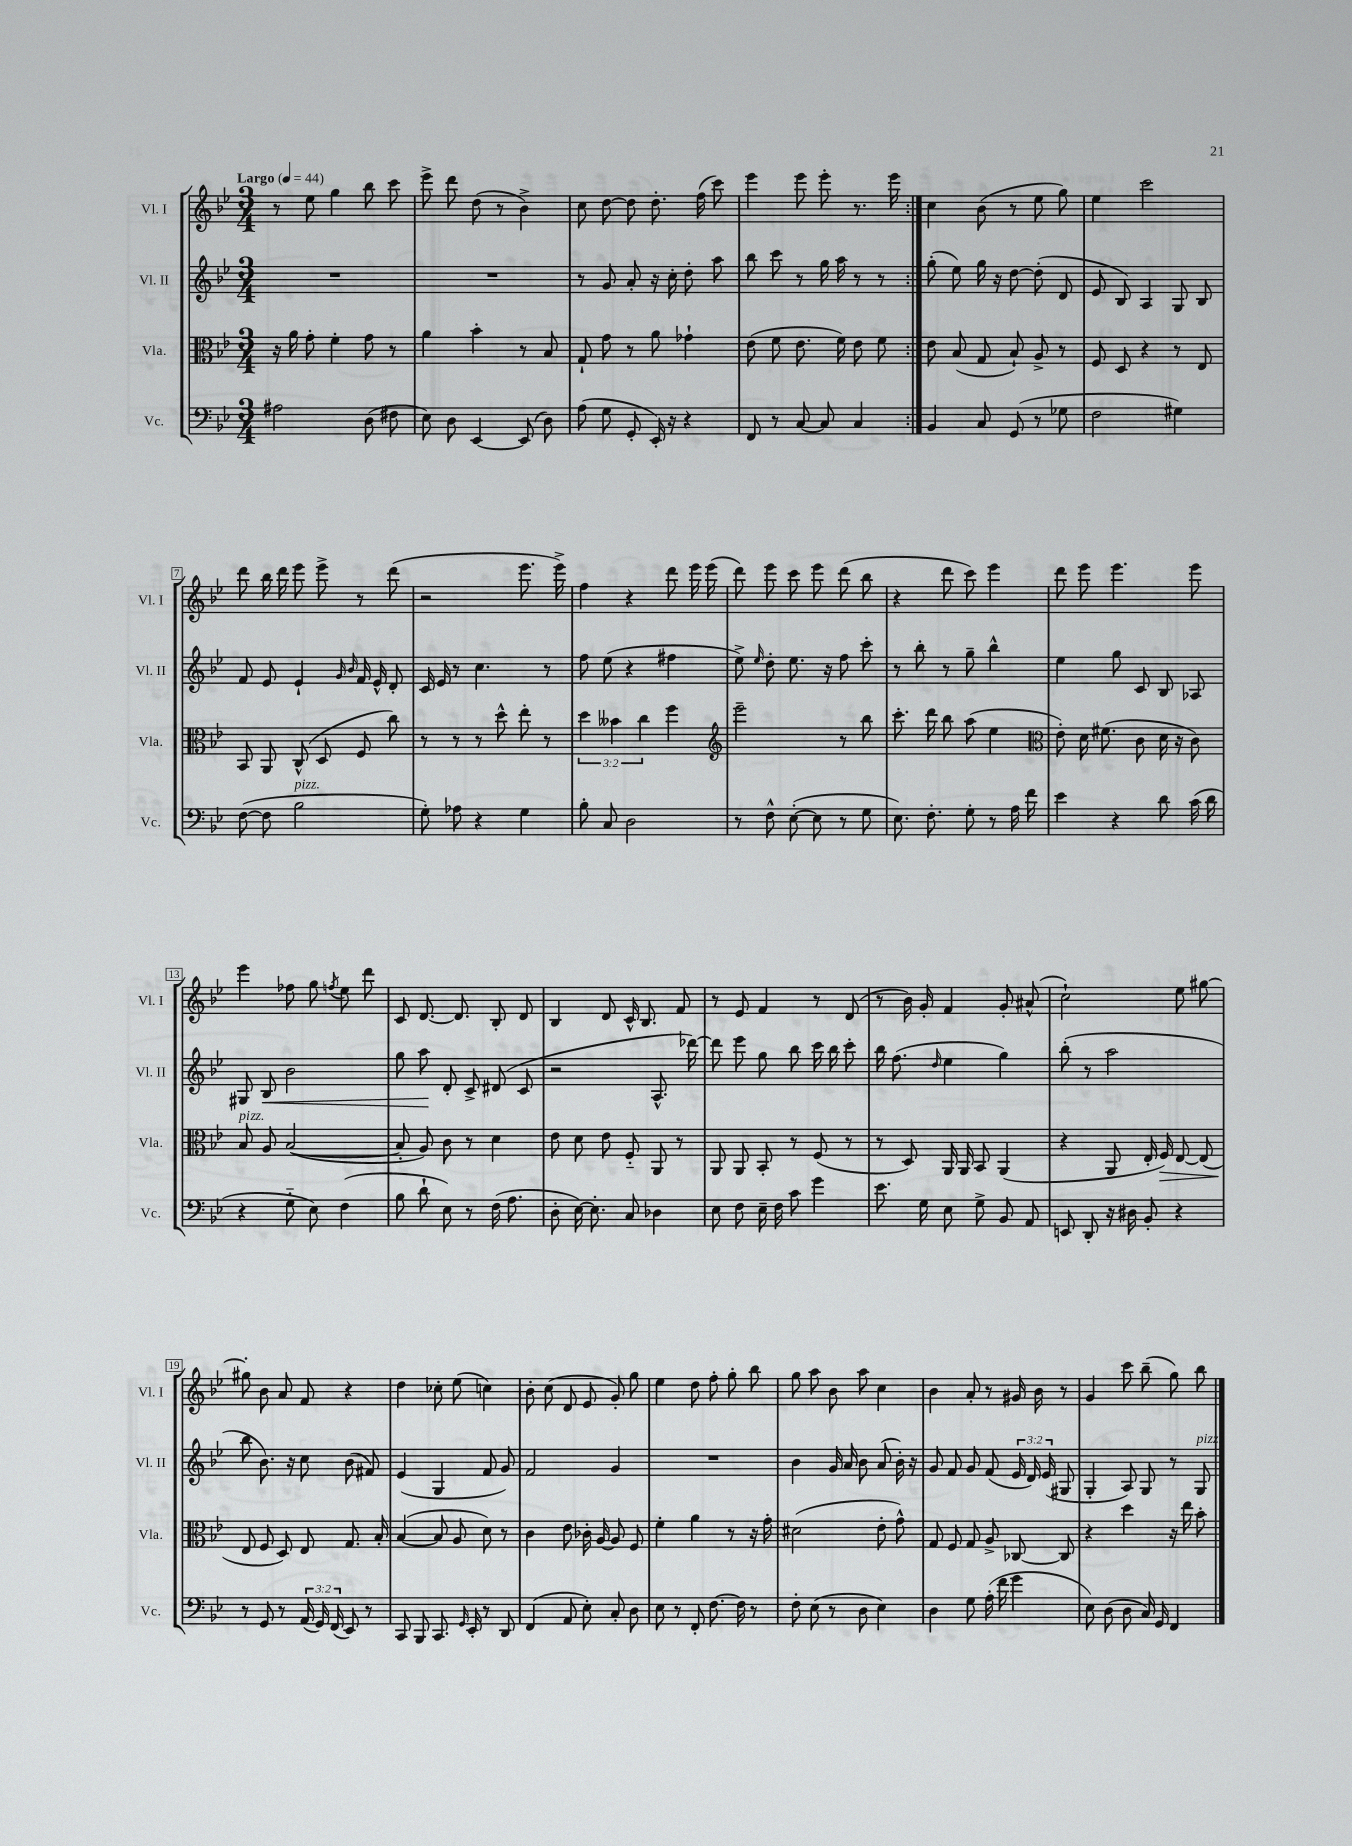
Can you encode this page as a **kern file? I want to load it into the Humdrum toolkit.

**kern	**kern	**dynam	**kern	**dynam	**kern
*part4	*part3	*part3	*part2	*part2	*part1
*staff4	*staff3	*staff3	*staff2	*staff2	*staff1
*I"Vc.	*I"Vla.	*	*I"Vl. II	*	*I"Vl. I
*I'Vc.	*I'Vla.	*	*I'Vl. II	*	*I'Vl. I
*clefF4	*clefC3	*	*clefG2	*	*clefG2
*k[b-e-]	*k[b-e-]	*	*k[b-e-]	*	*k[b-e-]
*M3/4	*M3/4	*	*M3/4	*	*M3/4
*MM44	*MM44	*	*MM44	*	*MM44
=1	=1	=1	=1	=1	=1
!	!	!	!	!	!LO:TX:a:B:t=Largo
2A#X\	16r	.	2.r	.	8r
.	16a\	.	.	.	.
.	8g'\	.	.	.	8ee-\
.	4f'\	.	.	.	4gg\
(8D\	8g\	.	.	.	8bb-\
8F#X\	8r	.	.	.	8ccc\
=2	=2	=2	=2	=2	=2
8E-\)	4a\	.	2.r	.	8eee-^\
8D\	.	.	.	.	8ddd\
[4EE-/	4b-'\	.	.	.	(8dd\
.	.	.	.	.	8r
(8EE-/]	8r	.	.	.	4b-^\)
8D\)	8B-/	.	.	.	.
=3	=3	=3	=3	=3	=3
(8A\	8G`/	.	8r	.	8cc\
8G\	8g\	.	8g/	.	[8dd\
8GG'/	8r	.	8a'/	.	8dd\]
16EE-'/)	8a\	.	16r	.	8.dd'\
16r	.	.	16cc'\	.	.
4r	4g-X`\	.	8dd'\	.	.
.	.	.	.	.	(16ff\
.	.	.	8aa\	.	8ccc\)
=4	=4	=4	=4	=4	=4
8FF/	(8e-\	.	8bb-\	.	4eee-\
8r	8f\	.	8ccc\	.	.
[8C/	8.e-\	.	8r	.	8eee-\
8C/]	.	.	16gg\	.	8eee-'\
.	16f\)	.	16aa\	.	.
4C/	8e-\	.	8r	.	8.r
.	8f\	.	8r	.	.
.	.	.	.	.	16eee-\
=5:|!	=5:|!	=5:|!	=5:|!	=5:|!	=5:|!
4BB-/	8e-\	.	(8gg'\	.	4cc\
.	(8B-/	.	8ee-\)	.	.
8C/	8G/	.	16gg\	.	(8b-\
.	.	.	16r	.	.
(8GG/	8B-`/)	.	[8dd\	.	8r
8r	8A^/	.	(8dd'\]	.	8ee-\
8G-X\	8r	.	8d/	.	8gg\)
=6	=6	=6	=6	=6	=6
2F\	8F/	.	8e-/	.	4ee-\
.	8D/	.	8B-/)	.	.
.	4r	.	4A/	.	2ccc\
4G#X\)	8r	.	8G/	.	.
.	8E-/	.	8B-/	.	.
!!LO:LB:g=z
=7	=7	=7	=7	=7	=7
([8F\	8BB-/	.	8f/	.	8ddd\
8F\]	8AA/	.	8e-/	.	16bb-\
.	.	.	.	.	16ddd\
!LO:TX:a:i:t=pizz.	!	!	!	!	!
2B-\	(8C^^/	.	4e-`/	.	8eee-\
.	8D/	.	.	.	8eee-^\
.	.	.	16qqg/	.	.
.	.	.	16qqb-/	.	.
.	8F/	.	16f/	.	8r
.	.	.	16e-^^/	.	.
.	8cc\)	.	8d'/	.	(8ddd\
=8	=8	=8	=8	=8	=8
8G'\)	8r	.	16c/	.	2r
.	.	.	16e-/	.	.
8A-X\	8r	.	8r	.	.
4r	8r	.	4.cc\	.	.
.	8dd^^\	.	.	.	.
4G\	8ee-'\	.	.	.	8.eee-\
.	8r	.	8r	.	.
.	.	.	.	.	16eee-^\)
=9	=9	=9	=9	=9	=9
8B-'\	6dd\	.	8ff\	.	4ff\
8C/	.	.	(8ee-\	.	.
.	6b--X\	.	.	.	.
2D\	.	.	4r	.	4r
.	6cc\	.	.	.	.
.	4ff\	.	4ff#X\	.	8ddd\
.	.	.	.	.	16eee-\
.	.	.	.	.	(16eee-\
=10	=10	=10	=10	=10	=10
*	*clefG2	*	*	*	*
8r	2eee-~\	.	8ee-^\)	.	8ddd\)
.	.	.	16qqee-/	.	.
8F^^\	.	.	8dd'\	.	8eee-\
([8E-'\	.	.	8.ee-\	.	8ccc\
8E-\]	.	.	.	.	8eee-\
.	.	.	16r	.	.
8r	8r	.	8ff\	.	(8ddd\
8G\	8bb-\	.	8ccc'\	.	8bb-\
=11	=11	=11	=11	=11	=11
8.E-\)	8.ccc'\	.	8r	.	4r
.	.	.	8bb-'\	.	.
8.F'\	16ddd\	.	.	.	.
.	8bb-\	.	8r	.	8ddd\
8G'\	(8aa\	.	8gg~\	.	8ccc\)
8r	4ee-\	.	4bb-^^\	.	4eee-\
16A\	.	.	.	.	.
16f\	.	.	.	.	.
=12	=12	=12	=12	=12	=12
*	*clefC3	*	*	*	*
4e-\	8e-'\)	.	4ee-\	.	8ddd\
.	16d\	.	.	.	8eee-\
.	(8.f#X\	.	.	.	.
4r	.	.	8gg\	.	4.eee-\
.	8c\	.	8c/	.	.
8d\	16d\	.	8B-/	.	.
.	16r	.	.	.	.
(16c\	8c\)	.	8A-X/	.	8eee-\
16d\	.	.	.	.	.
!!LO:LB:g=z
=13	=13	=13	=13	=13	=13
!	!LO:TX:a:i:t=pizz.	!	!	!	!
4r	8B-/	.	8G#X/	.	4eee-\
!	!	!	!	!LO:HP:b	!
.	8A/	.	8B-/	<	.
8G\	([2B-/	.	2b-\	.	8ff-X\
8E-\)	.	.	.	.	8gg\
.	.	.	.	.	8qffn/
(4F\	.	.	.	.	8ee-\
.	.	.	.	.	8ddd\
=14	=14	=14	=14	=14	=14
8B-\	8B-'/]	.	8gg\	.	8c/
8d`\	8A/)	.	8aa\	.	[8.d/
8E-\)	8c\	.	8d'/	[	.
.	.	.	.	.	8.d/]
8r	8r	.	8c^/	.	.
(16F\	4d\	.	(8d#X/	.	8B-'/
8.A\	.	.	.	.	.
.	.	.	8c/	.	8d/
=15	=15	=15	=15	=15	=15
8D'\	8e-\	.	2r	.	4B-/
[16E-\)	8d\	.	.	.	.
8.E-'\]	.	.	.	.	.
.	8e-\	.	.	.	8d/
8C/	8F/	.	.	.	16c^^/
.	.	.	.	.	8.B-/
4D-X\	8AA/	.	8.A^^/	.	.
.	8r	.	.	.	8f/
.	.	.	[16ddd-X\)	.	.
=16	=16	=16	=16	=16	=16
8E-\	8AA/	.	8ddd-\]	.	8r
8F\	8AA/	.	8eee-\	.	8e-/
16E-~\	8BB-'/	.	8gg\	.	4f/
16F\	.	.	.	.	.
8c\	8r	.	8bb-\	.	.
4g\	(8F/	.	16ccc\	.	8r
.	.	.	16bb-\	.	.
.	8r	.	8ccc'\	.	(8d/
=17	=17	=17	=17	=17	=17
8.e-\	8r	.	16bb-\	.	8r
.	.	.	(8.ff\	.	.
.	8D/)	.	.	.	16b-\)
16G\	.	.	.	.	16g'/
.	.	.	16qqdd/	.	.
8E-\	16AA/	.	4ee-\	.	4f/
.	16AA/	.	.	.	.
8G^\	8BB-/	.	.	.	.
8BB-/	(4AA/	.	4gg\)	.	8g'/
8AA/	.	.	.	.	(8a#X^^/
=18	=18	=18	=18	=18	=18
8EEn/	4r	.	(8bb-'\	.	2cc`\)
8DD'/	.	.	8r	.	.
16r	8AA/	.	2aa\	.	.
16D#X\	.	.	.	.	.
8BB-'/	16E-'/	.	.	.	.
!	!	!LO:HP:b	!	!	!
.	16F/)	>	.	.	.
4r	[8E-/	.	.	.	8ee-\
.	(8E-/]	.	.	.	[8gg#X\
!!LO:LB:g=z
=19	=19	=19	=19	=19	=19
8r	8E-/	.	8bb-\	.	8gg#X'\]
8GG/	8F/	]	8.b-\)	.	8b-\
8r	8D/)	.	.	.	8a/
.	.	.	16r	.	.
(24AA/	8E-/	.	8cc\	.	8f/
24GG/)	.	.	.	.	.
(24FF/	.	.	.	.	.
8EE-/)	8.G/	.	(8b-\	.	4r
8r	.	.	8f#X/)	.	.
.	16B-'/	.	.	.	.
=20	=20	=20	=20	=20	=20
8CC/	([4B-/	.	(4e-/	.	4dd\
8BBB-/	.	.	.	.	.
8.CC/	8B-/]	.	4G/	.	8cc-X'\
.	8A/	.	.	.	(8ee-\
16qqGG/	.	.	.	.	.
16EE-'/	.	.	.	.	.
8r	8d\)	.	8f/	.	4ccn\)
8DD/	8r	.	8g/)	.	.
=21	=21	=21	=21	=21	=21
(4FF/	4c\	.	2f/	.	8b-'\
.	.	.	.	.	(8cc\
8AA/	8e-\	.	.	.	8d/
8E-'\)	16c-X'\	.	.	.	8e-/
.	[16A/	.	.	.	.
8C'/	8A/]	.	4g/	.	8g'/)
8D\	8F/	.	.	.	8gg\
=22	=22	=22	=22	=22	=22
8E-\	4f'\	.	2.r	.	4ee-\
8r	.	.	.	.	.
8FF'/	4a\	.	.	.	8dd\
[8.F\	.	.	.	.	8ff'\
.	8r	.	.	.	8gg'\
16F\]	.	.	.	.	.
8r	16r	.	.	.	8bb-\
.	16g'\	.	.	.	.
=23	=23	=23	=23	=23	=23
8F'\	(2d#X\	.	4b-\	.	8gg\
(8E-\	.	.	.	.	8aa\
8r	.	.	16g/	.	8b-\
.	.	.	16a/	.	.
8D\	.	.	8b-\	.	8aa\
4E-\)	8e-'\	.	(8a/	.	4cc\
.	8g^^\)	.	16b-'\)	.	.
.	.	.	16r	.	.
=24	=24	=24	=24	=24	=24
4D\	8G/	.	8g/	.	4b-\
.	8F/	.	8f/	.	.
8G\	8G/	.	8g/	.	8a'/
(16A'\	8A^/	.	(8f/	.	8r
16f\	.	.	.	.	.
4g\	[8C-X/	.	24e-/	.	16g#X/
.	.	.	24d/)	.	.
.	.	.	.	.	16b-\
.	.	.	(24e-/	.	.
.	8C-/]	.	8G#X/	.	8r
=25	=25	=25	=25	=25	=25
8E-\)	4r	.	4G'/	.	4g/
(8D\	.	.	.	.	.
8D\	4dd\	.	8A/)	.	8ccc\
16C/)	.	.	8G/	.	(8bb-~\
16GG/	.	.	.	.	.
4FF/	16r	.	8r	.	8gg\)
.	16ee-\	.	.	.	.
!	!	!	!LO:TX:a:i:t=pizz.	!	!
.	8b-'\	.	8G/	.	8bb-\
==	==	==	==	==	==
*-	*-	*-	*-	*-	*-
